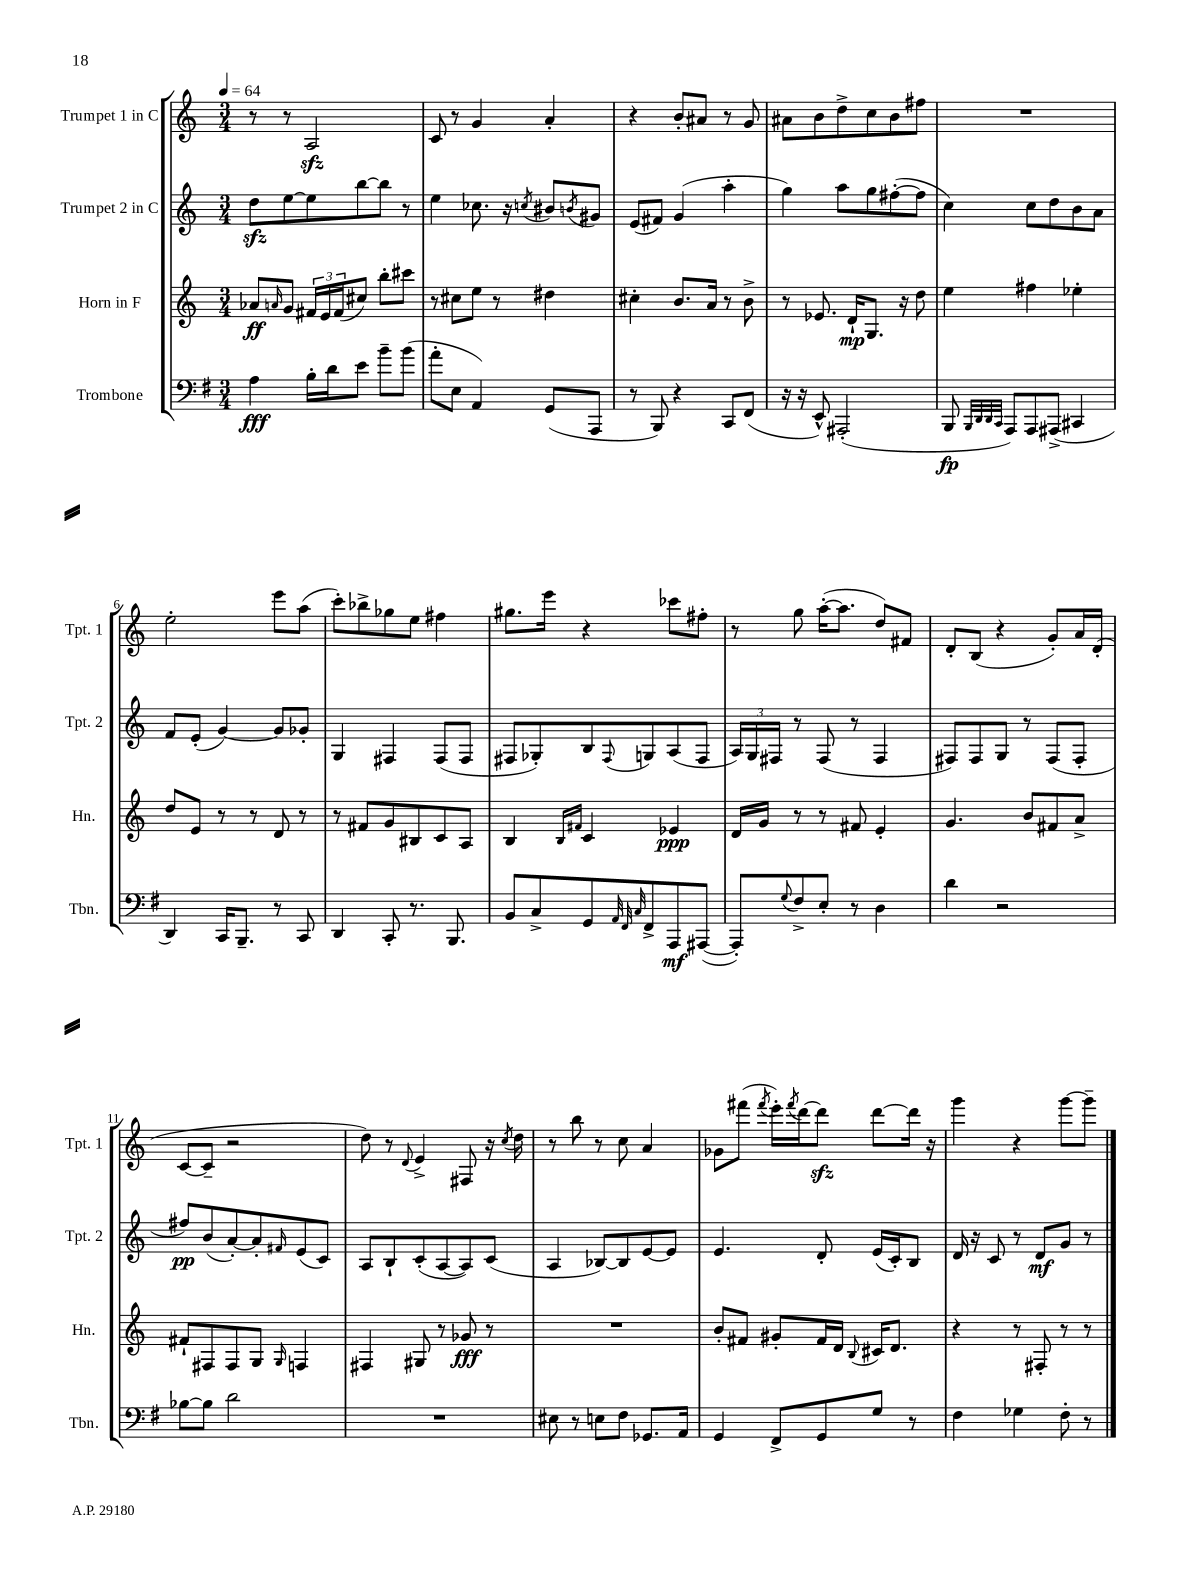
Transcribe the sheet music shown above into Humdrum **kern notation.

**kern	**kern	**kern	**kern
*staff4	*staff3	*staff2	*staff1
*clefF4	*clefG2	*clefG2	*clefG2
*k[f#]	*k[]	*k[]	*k[]
*M3/4	*M3/4	*M3/4	*M3/4
*MM64	*MM64	*MM64	*MM64
4A	8a-	8dd	8r
.	16qqa	.	.
.	8g	[8ee	8r
16B'	24f#	8ee]	2A
.	24e	.	.
16d	.	.	.
.	(24f#	.	.
8e	8cc#)	[8bb	.
8b~	8bb'	8bb]	.
(8b	8ccc#	8r	.
=	=	=	=
8a'	8r	4ee	8c
8E	8cc#	.	8r
4AA)	8ee	8.cc-	4g
.	8r	.	.
.	.	16r	.
.	.	8qcc	.
(8GG	4dd#	8b#	4a'
.	.	8qb	.
8AAA	.	8g#	.
=	=	=	=
8r	4cc#'	(8e	4r
8BBB)	.	8f#)	.
4r	8.b	(4g	8b'
.	.	.	8a#
.	16a	.	.
8CC	8r	4aa'	8r
(8FF#	8b^	.	8g
=	=	=	=
16r	8r	4gg)	8a#
16r	.	.	.
8EE^^)	8.e-	.	8b
(2AAA#'	.	8aa	8dd^
.	16d`	.	.
.	8.G	8gg	8cc
.	.	([8ff#'	8b
.	16r	.	.
.	8dd	8ff#]	8ff#
=	=	=	=
8BBB	4ee	4cc)	2.r
32qqBBB	.	.	.
32qqDD	.	.	.
32qqDD	.	.	.
32qqCC	.	.	.
8AAA)	.	.	.
8AAA	4ff#	8cc	.
(8AAA#^	.	8dd	.
4CC#	4ee-'	8b	.
.	.	8a	.
=	=	=	=
4DD)	8dd	8f	2ee'
.	8e	(8e'	.
16CC	8r	[4g)	.
8.BBB~	.	.	.
.	8r	.	.
8r	8d	8g]	8eee
8CC	8r	8g-'	(8aa
=	=	=	=
4DD	8r	4G	8ccc')
.	8f#	.	8bb-^
8CC'	8g	4F#	8gg-
8.r	8B#	.	8ee
.	8c	(8F#	4ff#
8.BBB	.	.	.
.	8A	8F#	.
=	=	=	=
8BB	4B	8F#	8.gg#
8C^	.	8G-')	.
.	.	.	16eee
.	16qqB	.	.
.	16qqf#	.	.
8GG	4c	8B	4r
32qqAA	.	.	.
32qqFF#	.	.	.
32qqC	.	8qqF#	.
8FF#^	.	8G	.
8AAA	4e-	(8A	8ccc-
([8AAA#	.	8F#	8ff#'
=	=	=	=
8AAA#'])	16d	24A)	8r
.	.	24G	.
.	16g	.	.
.	.	24F#	.
8qqG	.	.	.
8F#^	8r	8r	8gg
8E'	8r	(8F#	([16aa'
.	.	.	8.aa]
8r	8f#	8r	.
4D	4e'	4F#	8dd)
.	.	.	8f#
=	=	=	=
4d	4.g	8F#)	8d'
.	.	8F#	(8B
2r	.	8G	4r
.	8b	8r	.
.	8f#	(8F#	8g')
.	8a^	8F#'	16a
.	.	.	(16d'
=	=	=	=
[8B-	8f#`	8ff#)	[8c
8B-]	8F#	(8b	8c~]
2d	8F#	[8a')	2r
.	8G	8a']	.
.	16qqG	16qqf#	.
.	4F	(8e	.
.	.	8c)	.
=	=	=	=
2.r	4F#	8A	8dd)
.	.	8B`	8r
.	.	.	8qqd
.	8G#	(8c'	4e^
.	8r	[8A	.
.	8g-	8A])	8F#
.	8r	(8c	16r
.	.	.	8qcc
.	.	.	16dd
=	=	=	=
8E#	2.r	4A	8r
8r	.	.	8bb
8E	.	[8B-)	8r
8F#	.	8B-]	8cc
8.GG-	.	[8e	4a
.	.	8e]	.
16AA	.	.	.
=	=	=	=
4GG	8b'	4.e	8g-
.	8f#	.	(8fff#
.	.	.	8qfff#
8FF#^	8g#'	.	16eee')
.	.	.	8qfff#
.	.	.	[16ddd
8GG	16f#	8d'	8ddd]
.	16d	.	.
.	8qqB	.	.
8G	16c#	(16e	[8ddd
.	8.d	16c')	.
8r	.	8B	16ddd]
.	.	.	16r
=	=	=	=
4F#	4r	16d	4ggg
.	.	16r	.
.	.	8c	.
4G-	8r	8r	4r
.	8F#'	8d	.
8F#'	8r	8g	[8ggg
8r	8r	8r	8ggg~]
==	==	==	==
*-	*-	*-	*-
